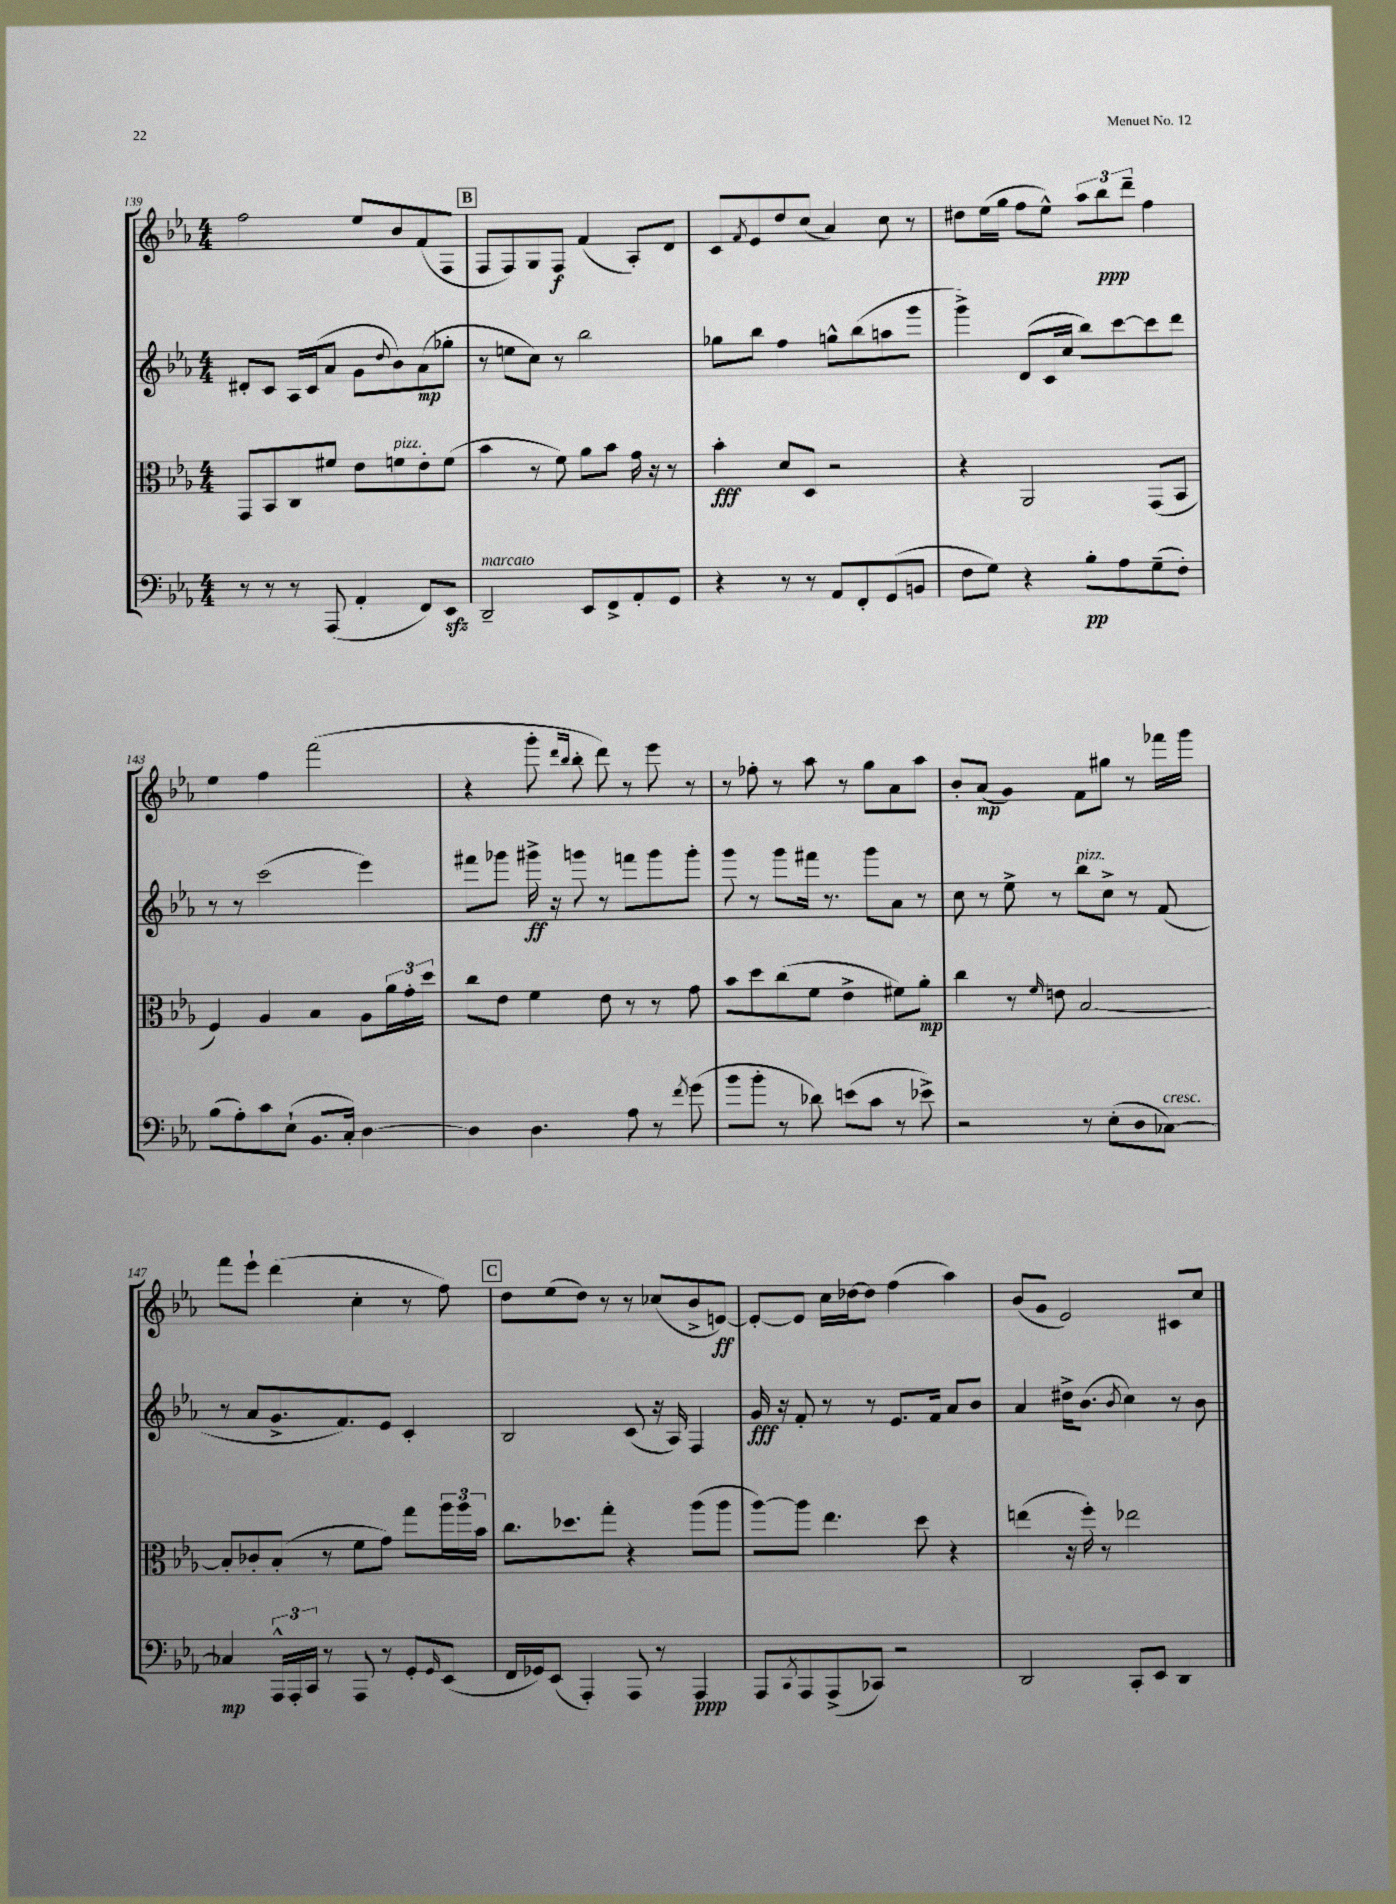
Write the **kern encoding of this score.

**kern	**kern	**kern	**kern
*staff4	*staff3	*staff2	*staff1
*clefF4	*clefC3	*clefG2	*clefG2
*k[b-e-a-]	*k[b-e-a-]	*k[b-e-a-]	*k[b-e-a-]
*M4/4	*M4/4	*M4/4	*M4/4
8r	8GG/L	8d#'/L	2ff\
8r	8BB-/	8c/J	.
8r	8C/	16A-/LL	.
.	.	(16c/J	.
(8AAA-/	8f#/J	8a-/J	.
4AA-'/	8e-\L	8g\L	8ee-/L
.	.	8qqdd/	.
.	8f\	8b-\)	8b-/
8FF/L)	8e-'\	(8a-\	(8f/
8EE-/J	(8f\J	8gg-'\J	8F/J
=	=	=	=
2DD~/	4b-\	8r	8F/L
.	.	8ee\L	8F/)
.	8r	8cc\J)	8G/
.	8f\)	8r	8F/J
8EE-/L	8a-\L	2bb-\	(4f/
8FF^/	8b-\J	.	.
8AA-'/	16g\	.	8A-'/L)
.	16r	.	.
8GG/J	8r	.	8d/J
=	=	=	=
4r	4b-'\	8gg-\L	8c/L
.	.	.	8qf/
.	.	8bb-\J	8e-/
8r	8d/L	4ff\	8dd/
8r	8D/J	.	(8cc/J
8AA-/L	2r	8gg^^\L	4a-/)
8FF'/	.	(8bb-\	.
(8GG/	.	8aa\	8cc\
8BB/J	.	8ggg\J	8r
=	=	=	=
8F\L	4r	4ggg^\)	8dd#\L
8G\J)	.	.	(16ee-\L
.	.	.	16gg\JJ
4r	2AA-/	(8d/L	8ff\L
.	.	16c/L	8ee-^^\J)
.	.	16cc/JJ	.
8B-'\L	.	8bb-\L)	12aa-\L
.	.	.	12bb-\
8A-\	.	[8ccc\	.
.	.	.	12ddd~\J
(8G~\	(8GG/L	8ccc\]	4ff\
8F'\J)	8BB-/J	8ddd\J	.
=	=	=	=
(8B-\L	4F/)	8r	4ee-\
8A-'\)	.	8r	.
8c\	4A-/	(2ccc\	4ff\
(8E-`\J	.	.	.
8.BB-/L	4B-/	.	(2fff\
16C'/Jk)	.	.	.
[4D\	8A-\L	4eee-\)	.
.	24a-\L	.	.
.	24g'\	.	.
.	24dd\JJ	.	.
=	=	=	=
4D\]	8cc\L	8fff#\L	4r
.	8e-\J	8ggg-\J	.
4.D\	4f\	16ggg#^\	8ggg'\
.	.	16r	.
.	.	.	16qqddd/LL
.	.	.	16qqbb-/JJ
.	.	8ggg\	8bb-'\
.	8e-\	8r	8ddd\)
8A-\	8r	8fff\L	8r
8r	8r	8ggg\	8eee-\
8qf/	.	.	.
(8g\	8g\	8ggg'\J	8r
=	=	=	=
8b-\L	8b-\L	8ggg\	8r
8b-'\J	8dd\	8r	8ff-'\
8r	(8cc\	8ggg\L	8r
8d-\)	8f\J	16fff#\Jk	8aa-\
.	.	8.r	.
(8e\L	4e-^\	.	8r
8c\J	.	8ggg\L	8gg\L
8r	8f#\L)	8a-\J	8a-\
8e-^\)	8a-'\J	8r	8aa-\J
=	=	=	=
2r	4cc\	8cc\	8b-'/L
.	.	8r	(8a-/J
.	8r	8ee-^\	4g/)
.	16qqf/	.	.
.	8e\	8r	.
8r	[2B-/	8bb-\L	8f\L
(8E-'\L	.	8cc^\J	8gg#\J
8D\	.	8r	8r
[8C-\J)	.	(8f/	16fff-\LL
.	.	.	16ggg\JJ
=	=	=	=
4C-/]	8B-'/]L	8r	8fff\L
.	8c-'/	8a-/L	8eee-`\J
24AAA-^^/LL	(8B-'/J	8.g^/	(4ddd\
24AAA-'/	.	.	.
24CC/JJ	.	.	.
8r	8r	.	.
.	.	8.f/)	.
8AAA-/	8f\L	.	4cc'\
8r	8g\J)	8e-/J	.
8GG'/L	8gg\L	4c'/	8r
16qqGG/	.	.	.
(8EE-/J	24aa-\L	.	8ff\)
.	24aa-\	.	.
.	24b-\JJ	.	.
=	=	=	=
16FF/LL	8.cc\L	2B-/	8dd\L
16GG-/J)	.	.	.
(8EE-/J	.	.	(8ee-\
.	8.dd-\	.	.
4AAA-'/)	.	.	8dd\J)
.	8gg'\J	.	8r
8AAA-/	4r	(8c/	8r
8r	.	16r	(8cc-/L
.	.	16A-/)	.
4AAA-/	(8aa-\L	4F/	8b-^/
.	8aa-\J	.	[8e/J)
=	=	=	=
8AAA-/L	[8aa-\L)	16g/	8e'/_L
.	.	16r	.
8qCC/	.	.	.
8AAA-/	8aa-\]J	8f'/	8e/]J
(8AAA-^/	4.ee-\	8r	16cc\LL
.	.	.	[16dd-\J
8CC-/J)	.	8r	8dd-\]J
2r	.	8.e-/L	(4ff\
.	8dd\	.	.
.	.	16f/Jk	.
.	4r	8a-/L	4aa-\)
.	.	8b-/J	.
=	=	=	=
2DD/	(4ee\	4a-/	(8b-/L
.	.	.	8g/J
.	16r	16dd#^\LK	2e-/)
.	16ff'\)	(8.b-\J	.
.	8r	.	.
.	.	8qb-/	.
8CC'/L	2ee-\	4cc\)	.
8EE-/J	.	.	.
4DD/	.	8r	8c#/L
.	.	8b-\	8cc/J
==	==	==	==
*-	*-	*-	*-
